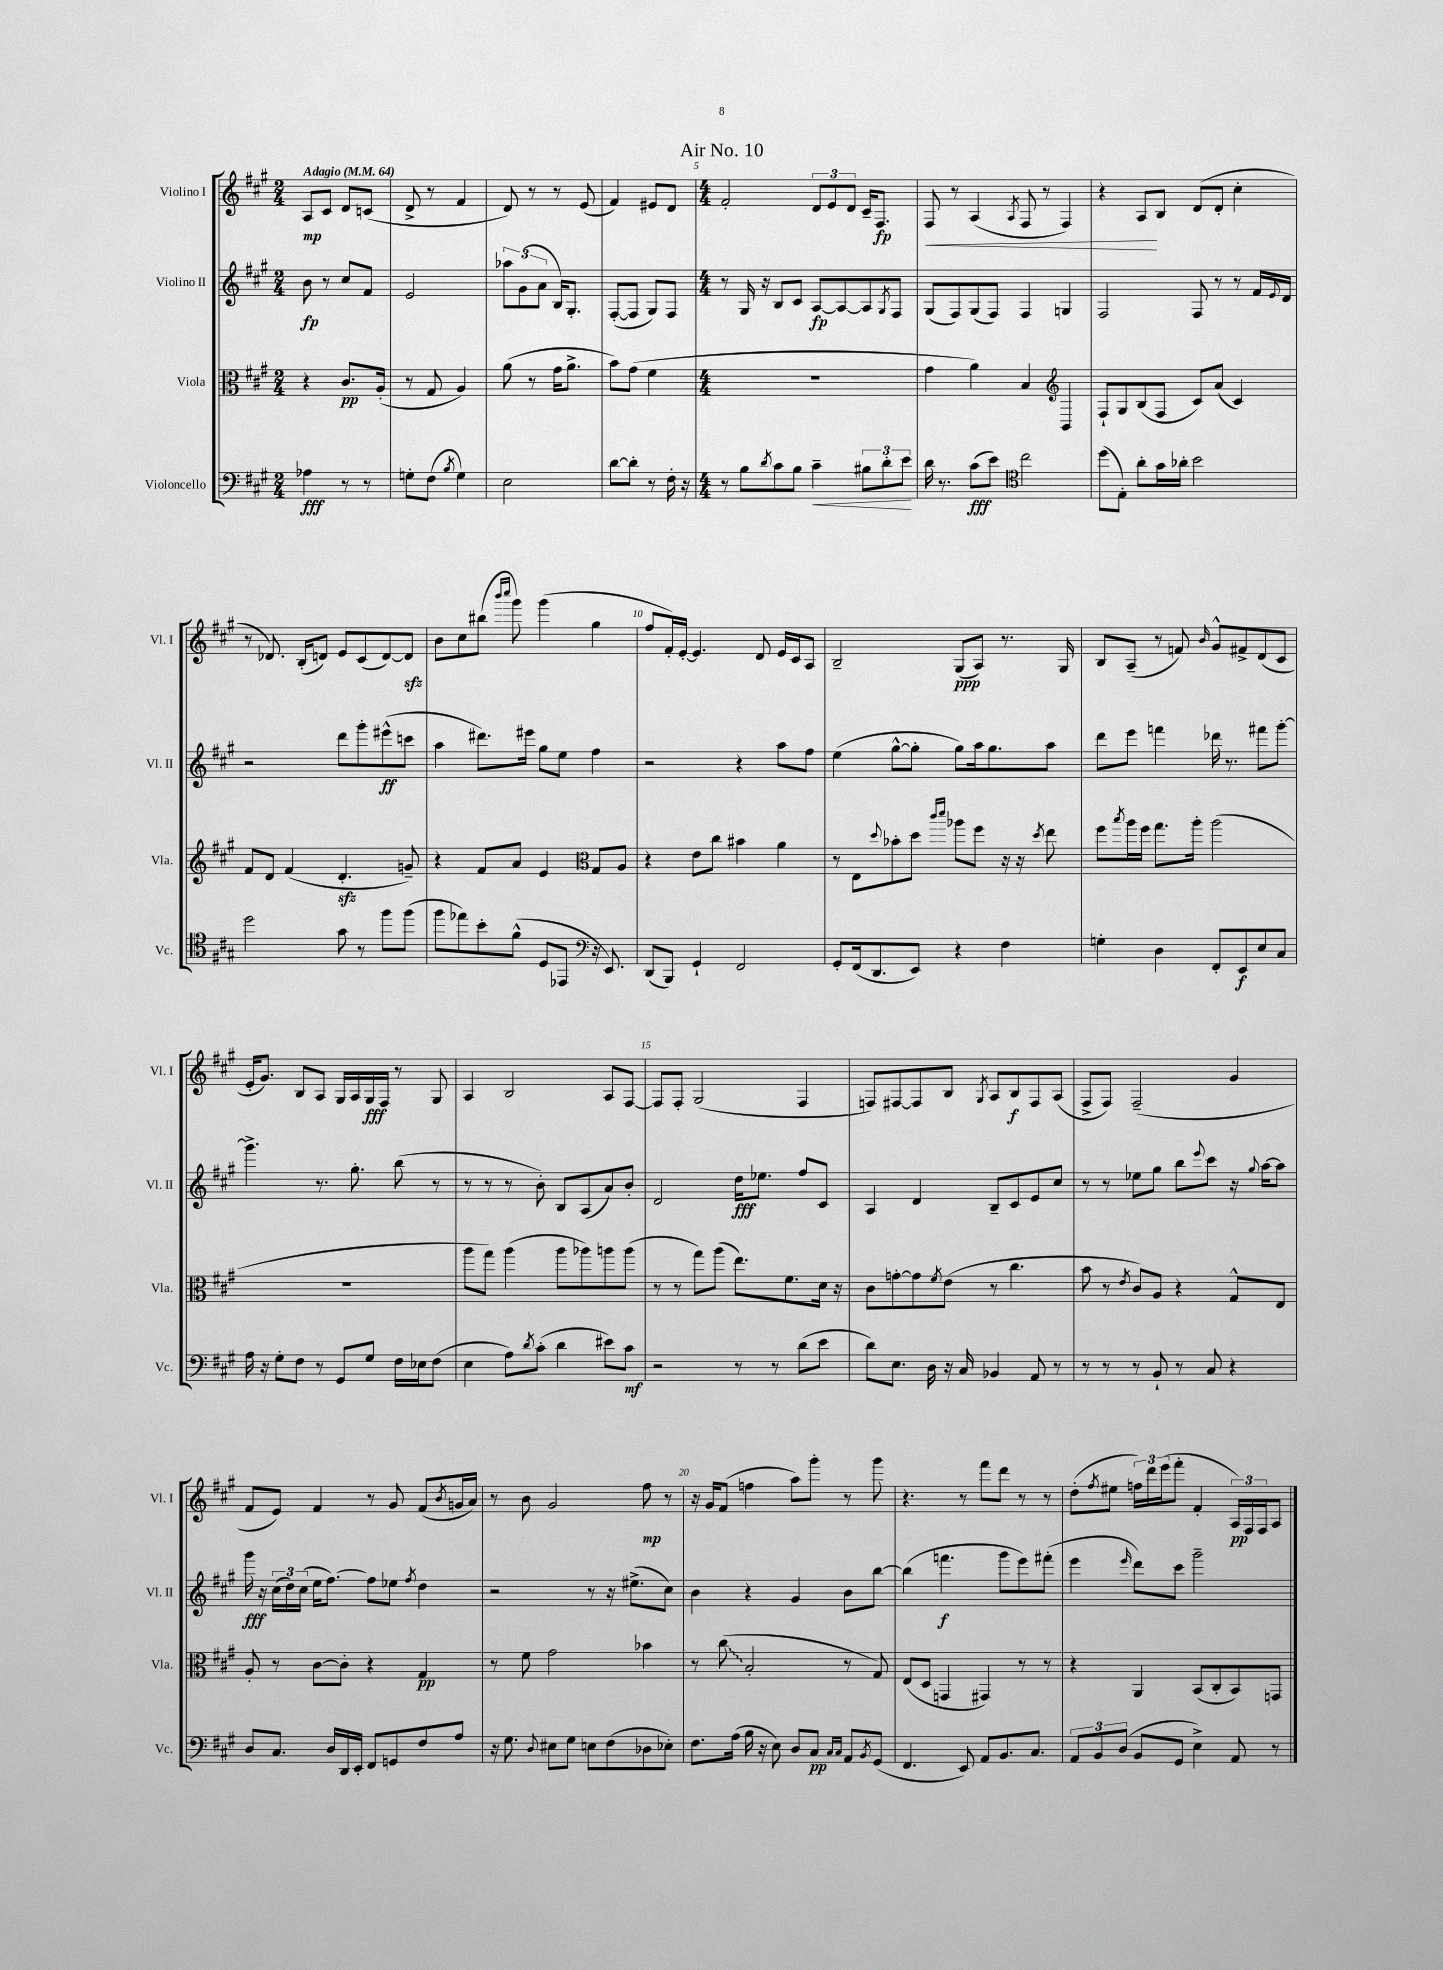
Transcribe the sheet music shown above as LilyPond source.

\header { title = "Air No. 10" }
<<
\new StaffGroup <<
\new Staff = "s0" \with { instrumentName = "Violino I" shortInstrumentName = "Vl. I" } {
    \clef treble \key a \major \numericTimeSignature \time 2/4 \tempo "Adagio" 4 = 64
    a8\mp cis'8 d'8 c'8( |
    d'8-> r8 fis'4 |
    d'8) r8 r8 e'8( |
    fis'4) eis'8 d'8 |
    \numericTimeSignature \time 4/4 fis'2-. \tuplet 3/2 { d'8 e'8 d'8 } cis'16-- fis8.\fp |
    fis8\< r8 a4( \acciaccatura { a8 } fis8 r8 fis4) |
    r4 a8\! b8 d'8( d'8-. cis''4-. |
    r8 des'8.) b16-.( d'8) e'8 cis'8( d'8~) d'8\sfz |
    b'8 cis''8 bis''8( \grace { b'''16 cis''''16 } gis'''8) gis'''4( gis''4 |
    fis''8 fis'16-.) e'16~-. e'4. d'8 e'16 cis'16 a8 |
    b2-- gis8\ppp( a8) r8. gis16 |
    b8 a8--( r8 f'8) \grace { b'16 } gis'8-^ fis'8-> d'8( cis'8 |
    e'16-. gis'8.) b8 a8 gis16 a16 gis16\fff fis16 r8 gis8 |
    a4 b2 a8 fis8~ |
    fis8 fis8-. gis2( fis4 |
    f8) fis8~ fis8 b8 \acciaccatura { gis8 } a8 b8\f fis8 a8( |
    fis8-> fis8) fis2--( gis'4 |
    fis'8 e'8) fis'4 r8 gis'8 fis'8( \acciaccatura { b'8 } g'16 a'16) |
    r8 b'8 gis'2 fis''8\mp r8 |
    r16 gis'16 fis'8( f''4 a''8) gis'''8-. r8 gis'''8 |
    r4. r8 fis'''8 d'''8 r8 r8 |
    d''8-.( \acciaccatura { fis''8 } eis''8 \tuplet 3/2 { f''16) d'''16 e'''16( } fis'''8-. fis'4-. \tuplet 3/2 { a16\pp) fis16 fis16 } a8 \bar "|." |
}
\new Staff = "s1" \with { instrumentName = "Violino II" shortInstrumentName = "Vl. II" } {
    \clef treble \key a \major \numericTimeSignature \time 2/4
    b'8\fp r8 cis''8 fis'8 |
    e'2 |
    \tuplet 3/2 { aes''8 gis'8( a'8 } b16) gis8.-. |
    fis8~-.( fis8 gis8) fis8 |
    \numericTimeSignature \time 4/4 r8 gis16 r16 b8 cis'8 a8~\fp a8~ a8 \acciaccatura { gis8 } fis8 |
    gis8( fis8) gis8( fis8) fis4 g4 |
    fis2 fis8 r8 r8 fis'16 \appoggiatura { e'8 } d'16 |
    r2 d'''8 gis'''8-. eis'''8-^\ff( c'''8 |
    a''4 dis'''8.) eis'''16 gis''8 e''8 fis''4 |
    r2 r4 a''8 fis''8 |
    e''4( gis''8~-^ gis''8-. gis''8) a''16 gis''8. a''8 |
    d'''8 e'''8 f'''4 des'''16 r8. fis'''8 gis'''8~-. |
    gis'''4.-> r8. gis''8.-. b''8( r8 |
    r8 r8 r8 b'8-.) b8 a8( a'8) b'8-. |
    d'2 d''16\fff ees''8. fis''8 cis'8 |
    a4 d'4 b8-- cis'8 e'8 cis''8 |
    r8 r8 ees''8 gis''8 b''8 \appoggiatura { e'''8 } cis'''8 r16 \appoggiatura { gis''8 } a''16~ a''8 |
    gis'''16\fff r16 \tuplet 3/2 { cis''16( d''16) cis''16( } e''16 fis''8.~) fis''8 ees''8 \acciaccatura { fis''8 } d''4 |
    r2 r8 r16 eis''8.->( cis''8) |
    b'4 r4 gis'4 b'8 b''8~ |
    b''4( f'''4.\f gis'''8 e'''8) fis'''8-.( |
    e'''4 \grace { e'''16 } d'''8) cis'''8 gis'''2-- \bar "|." |
}
\new Staff = "s2" \with { instrumentName = "Viola" shortInstrumentName = "Vla." } {
    \clef alto \key a \major \numericTimeSignature \time 2/4
    r4 cis'8.\pp a16-.( |
    r8 gis8 a4) |
    a'8( r8 gis'16 a'8.-> |
    b'8) gis'8( fis'4 |
    \numericTimeSignature \time 4/4 R1 |
    gis'4 a'4) b4 b,4 |
    \clef treble fis8-! gis8 b8( fis8 cis'8) a'8( cis'4) |
    fis'8 d'8 fis'4( d'4.-.\sfz g'8--) |
    r4 fis'8 a'8 e'4 \clef alto gis8 a8 |
    r4 e'8 cis''8 bis'4 a'4 |
    r8 e8 \appoggiatura { d''8 } bes'8-. d''8 \grace { cis'''16 d'''16 } aes''8 fis''8 r16 r16 \acciaccatura { d''8 } e''8 |
    fis''8 \acciaccatura { b''8 } a''16 fis''16 gis''8. a''16-. a''2( |
    R1 |
    a''8 gis''8) a''4( a''8 aes''8) a''8 a''8( |
    r8 r8 gis''8) a''8( e''8.) fis'8. d'16 r16 |
    cis'8 g'8~-. g'8 \acciaccatura { fis'8 } e'8( r8 cis''4. |
    b'8 r8 \acciaccatura { e'8 } cis'8) a8 r4 gis8-^ e8 |
    a8-. r8 cis'8~ cis'8-. r4 gis4\pp |
    r8 fis'8 gis'2 bes'4 |
    r8 \once \override Glissando.style = #'zigzag cis''8\glissando( b2-. r8 gis8) |
    e8( d8 g,4 gis,4) r8 r8 |
    r4 a,4 b,8( cis8-. b,8) g,8 \bar "|." |
}
\new Staff = "s3" \with { instrumentName = "Violoncello" shortInstrumentName = "Vc." } {
    \clef bass \key a \major \numericTimeSignature \time 2/4
    aes4\fff r8 r8 |
    g8-. fis8( \acciaccatura { b8 } g4) |
    e2 |
    d'8~ d'8-. r8 fis16-. r16 |
    \numericTimeSignature \time 4/4 r8 b8 \acciaccatura { d'8 } cis'8 b8 cis'4--\< \tuplet 3/2 { bis8 d'8-. e'8\! } |
    d'16 r8. cis'8\fff( e'8) \clef tenor cis''2 |
    d''8( e8-.) a'8-. gis'16 aes'16-. b'2 |
    d''2 gis'8 r8 fis''8 fis''8( |
    fis''8 ees''8) b'8-. fis'8-^( d8 ees,8 r16 ees,8.) |
    \clef bass d,8( b,,8) gis,4-! fis,2 |
    gis,8-. fis,16( d,8. e,8) r4 fis4 |
    g4-. d4 fis,8-. e,8\f e8 cis8 |
    a16 r16 gis8-. fis8 r8 gis,8 gis8 fis16 ees16 fis8( |
    e4 a8) \acciaccatura { d'8 } cis'8-.( d'4 eis'8) cis'8\mf |
    r2 r8 r8 d'8( e'8 |
    d'8) e8. d16 r16 cis16 bes,4 a,8 r8 |
    r8 r8 r8 b,8-! r8 cis8 r4 |
    d8 cis8. d16 d,16 e,16-. fis,8 g,8 fis8 a8 |
    r16 gis8. \appoggiatura { d8 } eis8 gis8 e8 fis8( des8 ees8-.) |
    fis8. a16( b16 r16 e8) d8 cis8\pp \grace { cis16 cis16 } a,8 \acciaccatura { b,8 } gis,8( |
    fis,4. e,8) a,8 b,8. cis8. |
    \tuplet 3/2 { a,8 b,8 d8( } b,8 gis,8 e4->) a,8 r8 \bar "|." |
}
>>
>>
\layout { \context { \Score \override BarNumber.break-visibility = ##(#f #t #t) barNumberVisibility = #(every-nth-bar-number-visible 5) } }
